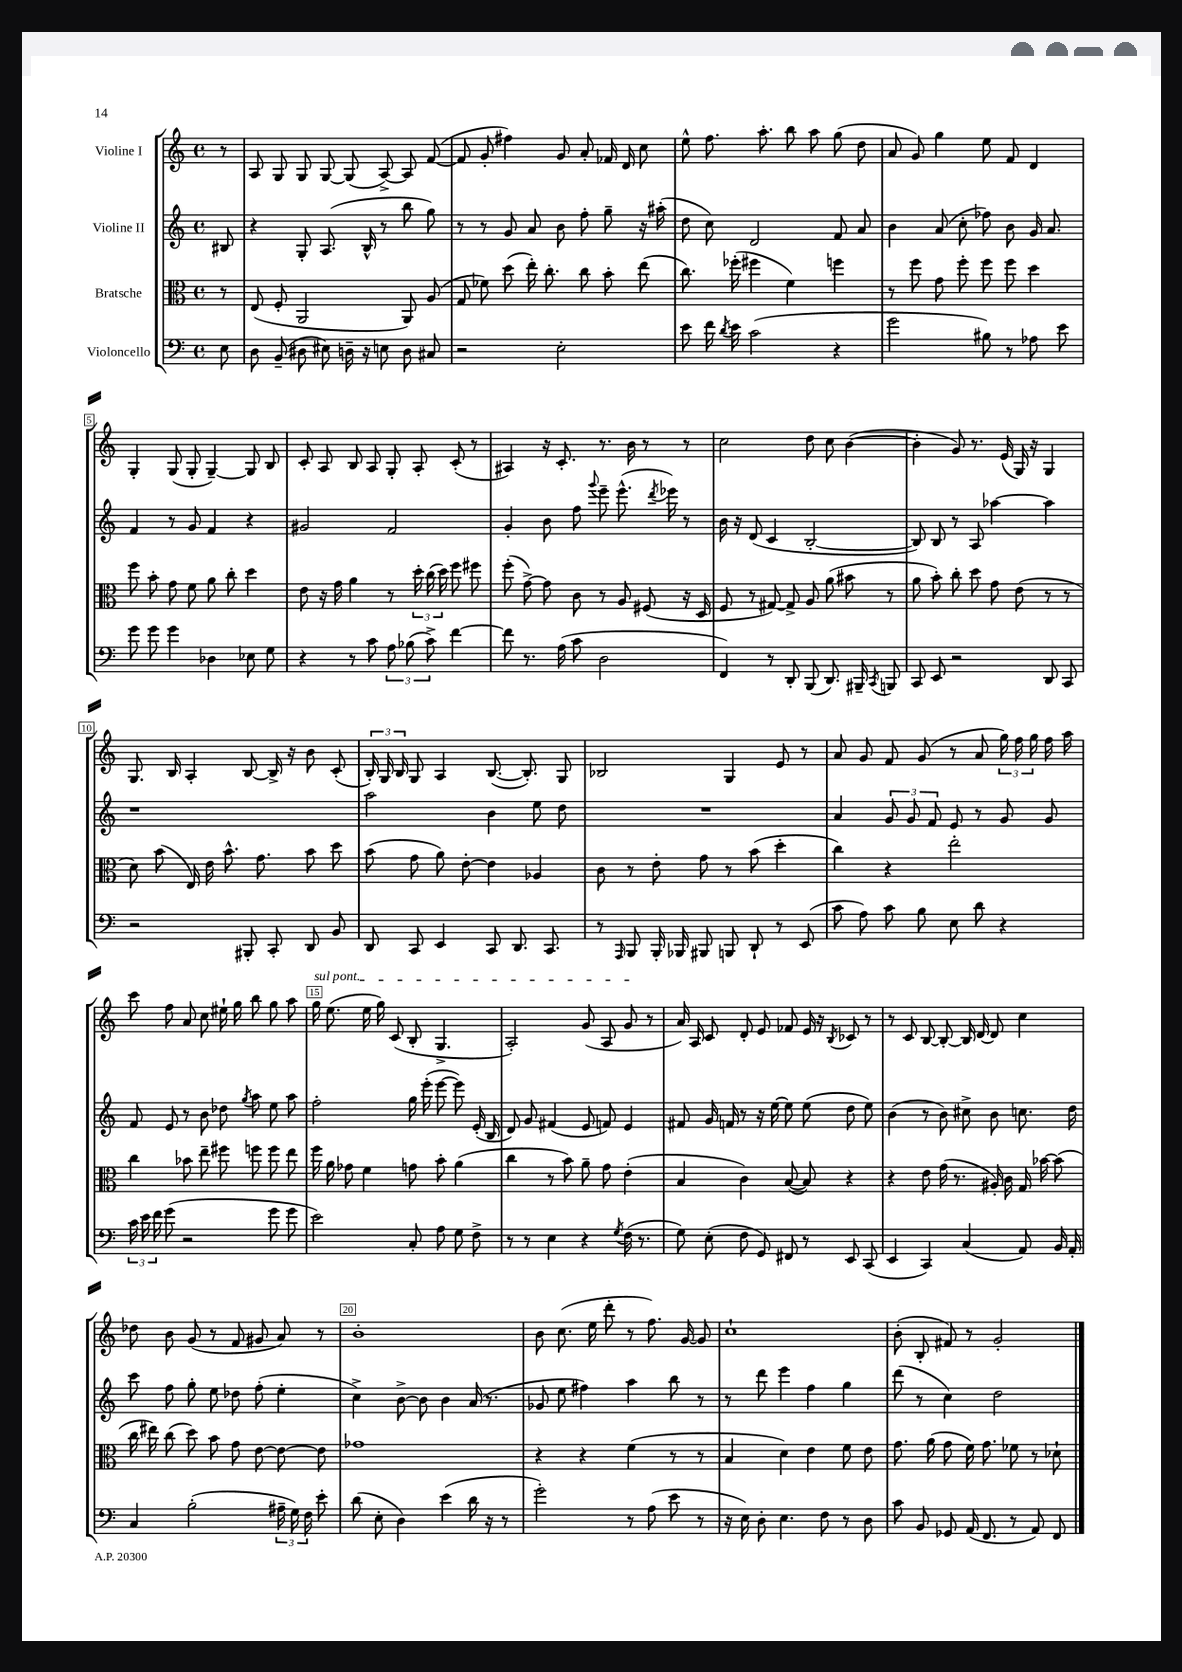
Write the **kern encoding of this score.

**kern	**kern	**kern	**kern
*staff4	*staff3	*staff2	*staff1
*clefF4	*clefC3	*clefG2	*clefG2
*k[]	*k[]	*k[]	*k[]
*M4/4	*M4/4	*M4/4	*M4/4
*met(c)	*met(c)	*met(c)	*met(c)
8E	8r	8B#	8r
=	=	=	=
8D	(8E	4r	8A
(8BB~	8F'	.	8G
8D#	2AA	8G'	8G
8E#)	.	(8.A	[8G
16D~	.	.	(8G]
16r	.	16B^^	.
8E	.	8r	[8A^)
8D	8AA)	8bb	8A]
8C#	(8A	8gg)	([8f
=	=	=	=
2r	8G	8r	8f]
.	8f-)	8r	8g'
.	(8dd	8g	4ff#)
.	16ee')	8a	.
.	8.cc'	.	.
2E'	.	8b	8g
.	8cc	8ff'	8a'
.	8b'	8gg~	16f-
.	.	.	16d
.	(8ee	16r	8cc
.	.	(16aa#'	.
=	=	=	=
8e	8.cc)	8dd	8ee^^
16f	.	8cc)	8.ff
8qd	.	.	.
16e	(16ff-'	.	.
(2c	4ff#	2d	.
.	.	.	8.aa'
.	4f)	.	8bb
.	.	.	8aa
4r	4ff	8f	(8gg
.	.	8a	8dd
=	=	=	=
2g	8r	4b	8a
.	8ff	.	8g)
.	8g	(8a	4gg
.	8ff'	8cc'	.
8B#)	8ff	8ff-)	8ee
8r	8ff	8b	8f
8A-	4dd	16g	4d
.	.	8.a	.
8e	.	.	.
=	=	=	=
8g	8ff	4f	4G'
8g	8b'	.	.
4g	8g	8r	(8G
.	8f	8g	8G'
4D-	8a	4f	[4G~)
.	8cc'	.	.
8E-	4dd	4r	8G]
8G	.	.	8B
=	=	=	=
4r	8e	2g#	8c'
.	16r	.	8A
.	16g	.	.
8r	4a	.	8B
8c	.	.	8A
12A	8r	2f	8G'
(12B-	.	.	.
.	24dd'	.	8A'
12c^)	(24cc	.	.
.	24dd)	.	.
[4f	8ff	.	(8c'
.	8ff#	.	8r
=	=	=	=
8f]	(8ff'	4g'	4A#)
8.r	[8g^)	.	.
.	8g]	8b	16r
(16A	.	.	8.c'
8c	8c	8ff	.
.	.	8qqggg	.
2D	8r	8eee~	8.r
.	8A	(8.eee^^	.
.	.	.	16b
.	(8F#	.	8r
.	.	8qddd	.
.	.	16eee-)	.
.	16r	8r	8r
.	16D	.	.
=	=	=	=
4FF)	8F	16b	2cc
.	.	16r	.
.	8r	(8d	.
8r	[8G#)	4c	.
8DD'	8G#^]	.	.
(8BBB	8A	[2B'	8dd
8.DD)	(8a	.	8cc
.	8b#	.	([4b
16BBB#~	.	.	.
8qCC	.	.	.
8BBB	8r	.	.
=	=	=	=
8CC	8a	8B])	4b']
8EE	8b')	8B	.
2r	8cc'	8r	8g)
.	8dd	8A	8.r
.	8g	[4aa-	.
.	.	.	(16e
.	(8e	.	16G)
.	.	.	16r
8DD	8r	4aa-]	4G
8CC	8r	.	.
=	=	=	=
2r	8d)	1r	8.G
.	(8b	.	.
.	.	.	16B
.	16E)	.	4A'
.	16e	.	.
.	8.b^^	.	.
8BBB#'	.	.	[8B
.	8.g	.	.
8CC'	.	.	16B^]
.	.	.	16r
8DD	8b	.	8b
8BB	8dd	.	(8c'
=	=	=	=
8DD	(8b	2aa	24B')
.	.	.	24G
.	.	.	24B
8CC	8g	.	8G
4EE	8a)	.	4A
.	[8e'	.	.
8CC	4e]	4b	([8.B
8.DD	.	.	.
.	.	.	8.B'])
.	4A-	8ee	.
8.CC	.	.	.
.	.	8dd	8G
=	=	=	=
8r	8c	1r	2B-
16qqAAA	.	.	.
8BBB	8r	.	.
16BBB'	8e'	.	.
16BBB-	.	.	.
8BBB#	8g	.	.
8BBB	8r	.	4G
8DD`	(8b	.	.
8r	4dd'	.	8e
(8EE	.	.	8r
=	=	=	=
8c	4cc)	4a	8a
8A)	.	.	8g
8c	4r	12g	8f
.	.	12g	.
8B	.	.	(8g
.	.	12f	.
8E	2ee'	8e	8r
8d	.	8r	8a
4r	.	8g	24gg)
.	.	.	24ff
.	.	.	24gg
.	.	8g	16ff
.	.	.	16aa
=	=	=	=
24c	4cc	8f	8ccc
24e	.	.	.
24f	.	.	.
(8g	.	8e	8ff
2r	8b-	8r	8a
.	8ee~	8b	8cc
.	8ff#	8dd-	16ee#`
.	.	.	16gg
.	.	8qgg	.
.	8ff	8aa	8bb
8g	8ff	8ee	8gg
8g	8ee	8aa	8aa
=	=	=	=
2e)	16ff	2ff'	16gg
.	16a	.	(8.ee
.	8g-	.	.
.	4f	.	16ee
.	.	.	16gg)
.	.	.	(8c
8C'	8g	16gg	8B'
.	.	(16eee'	.
8A	8b'	[8eee	4.G^
8G	(4a	8eee])	.
8F^	.	(16e'	.
.	.	16B	.
=	=	=	=
8r	4cc	8d)	2A')
8r	.	8g	.
4E	8r	(4f#	.
.	8b)	.	.
4r	8a~	8e	(8g
.	8g	8f)	8A
8qG	.	.	.
(16F	(4e'	4e	8g
8.r	.	.	.
.	.	.	8r
=	=	=	=
8G)	4B	8f#	16a)
.	.	.	16A
(8E'	.	16g	8c
.	.	16f	.
8F	4c)	8r	8d'
8GG)	.	16r	8e
.	.	[16ee	.
8FF#	([8B	8ee]	8f-
8r	8B])	(8ee	16e
.	.	.	16r
.	.	.	8qB
8EE	4r	8dd	8c-
(8CC	.	8ee)	8r
=	=	=	=
4EE	4r	(4b	8r
.	.	.	8c
4CC)	8e	8r	[8B
.	(16g	8b)	8B'_
.	8.r	.	.
(4C	.	8cc#^	16B]
.	.	.	[16d
.	16A#')	8b	8d]
.	16c	.	.
8AA)	16G	8.cc	4cc
.	[16b-	.	.
16BB	(8b-]	.	.
16AA'	.	16dd	.
=	=	=	=
4C	16cc	8ccc	8dd-
.	16ee#)	.	.
.	(8cc	8ff	8b
(2B'	8dd)	8gg'	(8g
.	8b	8ee	8r
.	8g	8dd-	8f
.	[8e	(8ff'	8g#
24A#~	8e_	4ee'	8a)
24G)	.	.	.
24F	.	.	.
8e'	8e]	.	8r
=	=	=	=
(8d	1g-	4cc^)	1b'
8E'	.	.	.
4D)	.	[8b^	.
.	.	8b]	.
(4e	.	4b	.
16d	.	(16a	.
16r	.	8.r	.
8r	.	.	.
=	=	=	=
2g')	4r	8g-	8b
.	.	8ee	(8.cc
.	4r	4ff#)	.
.	.	.	16ee
.	.	.	8ddd'
8r	(4f	4aa	8r
(8A	.	.	8.ff)
8e	8r	8bb	.
.	.	.	[16g
8r	8r	8r	8g]
=	=	=	=
16r	4B	8r	1cc`
16E)	.	.	.
8D'	.	8ddd	.
4.E	4d)	4eee	.
.	4e	4ff	.
8F	.	.	.
8r	8f	4gg	.
8D	8e	.	.
=	=	=	=
8c	8.g	(8ddd	(8b'
8BB	.	8r	8B'
.	(16a	.	.
8GG-	8g	4cc)	8f#)
(16AA	16f)	.	8r
8.FF	8.g	.	.
.	.	2dd	2g'
8r	8f-	.	.
8AA)	8r	.	.
8FF	8d-`	.	.
==	==	==	==
*-	*-	*-	*-
